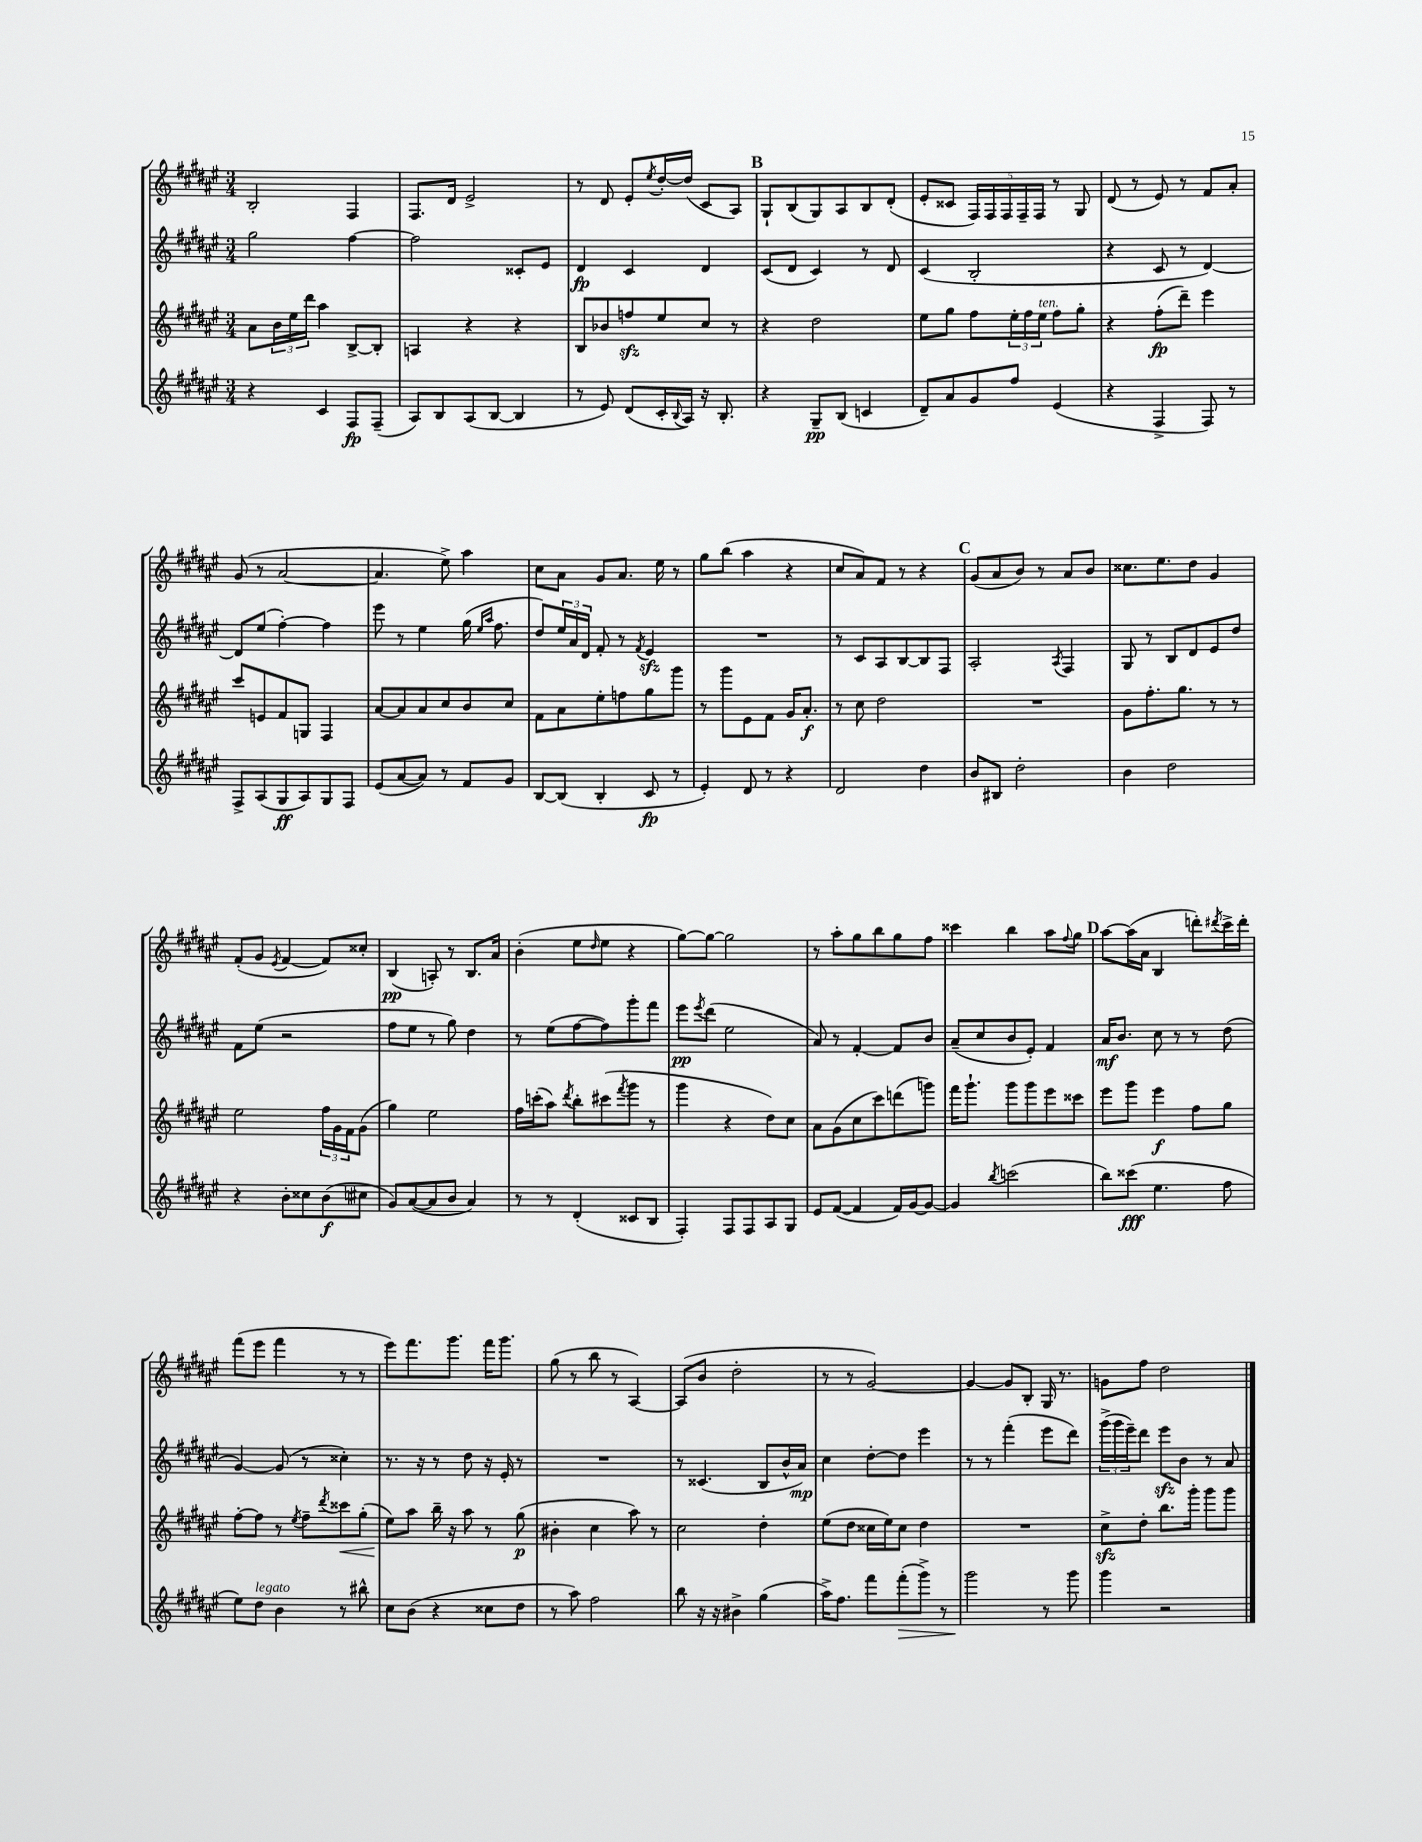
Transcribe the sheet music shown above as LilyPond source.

<<
\new StaffGroup <<
\new Staff = "s0" {
    \clef treble \key fis \major \numericTimeSignature \time 3/4
    b2-. fis4 |
    fis8. dis'16 eis'2-> |
    r8 dis'8 eis'8-. \acciaccatura { eis''8 } dis''16~-. dis''16( cis'8 ais8) |
    \mark \markup { \bold "B" } gis8-! b8( gis8) ais8 b8 dis'8-.( |
    eis'8-. cisis'8 \tuplet 5/4 { fis16) fis16 fis16 fis16-- fis16 } r8 gis8 |
    dis'8( r8 eis'8) r8 fis'8 ais'8-. |
    gis'8( r8 ais'2~ |
    ais'4. eis''8->) ais''4 |
    cis''8 ais'8 gis'8 ais'8. eis''16 r8 |
    gis''8 b''8( ais''4 r4 |
    cis''8 ais'8) fis'8 r8 r4 |
    \mark \markup { \bold "C" } gis'8( ais'8 b'8) r8 ais'8 b'8 |
    cisis''8. eis''8. dis''8 gis'4 |
    fis'8-.( gis'8 \acciaccatura { eis'8 } fis'4~ fis'8) cisis''8-. |
    b4\pp( a8-.) r8 b8. ais'16 |
    b'4-.( eis''8 \grace { dis''16 } eis''8 r4 |
    gis''8~) gis''8~ gis''2 |
    r8 ais''8-. gis''8 b''8 gis''8 fis''8 |
    cisis'''4 b''4 ais''8 \appoggiatura { fis''8 } gis''8 |
    \mark \markup { \bold "D" } ais''8~ ais''16( ais'16 b4 d'''8-.) \acciaccatura { dis'''8 } cis'''16-> dis'''16-. |
    fis'''8( eis'''8 fis'''4 r8 r8 |
    eis'''8) fis'''8. gis'''8. fis'''16 gis'''8. |
    gis''8( r8 b''8 r8 ais4~) |
    ais8( b'8 dis''2-. |
    r8 r8 gis'2~) |
    gis'4~ gis'8 b8-. gis16 r8. |
    g'8 fis''8 dis''2 \bar "|." |
}
\new Staff = "s1" {
    \clef treble \key fis \major \numericTimeSignature \time 3/4
    gis''2 fis''4~ |
    fis''2 cisis'8-. eis'8 |
    dis'4\fp cis'4 dis'4 |
    \mark \markup { \bold "B" } cis'8( dis'8 cis'4) r8 dis'8 |
    cis'4( b2-. |
    r4 cis'8 r8 dis'4~) |
    dis'8 eis''8( fis''4~-.) fis''4 |
    eis'''8 r8 eis''4 gis''16( \grace { eis''16 ais''16 } fis''8. |
    dis''8) \tuplet 3/2 { eis''16 ais'16 dis'16 } fis'8-. r8 \acciaccatura { fis'8 } eis'4\sfz |
    R2. |
    r8 cis'8 ais8 b8~ b8 fis8 |
    \mark \markup { \bold "C" } ais2-. \acciaccatura { ais8 } fis4 |
    gis8 r8 b8 dis'8 eis'8 dis''8 |
    fis'8 eis''8( r2 |
    fis''8 eis''8 r8 gis''8) dis''4 |
    r8 eis''8( fis''8~ fis''8) gis'''8-. fis'''8 |
    eis'''8\pp \acciaccatura { eis'''8 } dis'''8( eis''2 |
    ais'8) r8 fis'4~-. fis'8 b'8 |
    ais'8--( cis''8 b'8 eis'8-.) fis'4 |
    \mark \markup { \bold "D" } ais'16\mf b'8. cis''8 r8 r8 dis''8( |
    gis'4~) gis'8( r8 cisis''4-.) |
    r8. r16 r8 dis''8 r16 eis'16-. r8 |
    R2. |
    r8 cisis'4.( b8 b'16-^ ais'16\mp) |
    cis''4 dis''8~-. dis''8 eis'''4 |
    r8 r8 fis'''4-.( eis'''8 dis'''8) |
    \tuplet 3/2 { gis'''16->( gis'''16 eis'''16--) } dis'''8 eis'''8\sfz b'8 r8 ais'8 \bar "|." |
}
\new Staff = "s2" {
    \clef treble \key fis \major \numericTimeSignature \time 3/4
    ais'8 \tuplet 3/2 { b'16 eis''16 dis'''16 } ais''4 b8~-> b8-. |
    a4 r4 r4 |
    b8 bes'8 f''8\sfz eis''8 cis''8 r8 |
    \mark \markup { \bold "B" } r4 dis''2 |
    eis''8 gis''8 fis''8 \tuplet 3/2 { eis''16-. fis''16 eis''16^\markup { \italic "ten." } } fis''8 gis''8-. |
    r4 fis''8-.\fp( dis'''8--) eis'''4 |
    cis'''8 e'8 fis'8 g8 fis4 |
    ais'8~ ais'8 ais'8 cis''8 b'8 cis''8 |
    fis'8 ais'8 eis''8-. f''8 gis''8 gis'''8 |
    r8 gis'''8 eis'8 fis'8 gis'16 ais'8.-.\f |
    r8 cis''8 dis''2 |
    \mark \markup { \bold "C" } R2. |
    gis'8 fis''8.-. gis''8. r8 r8 |
    eis''2 \tuplet 3/2 { fis''16 gis'16 fis'16 } gis'8( |
    gis''4) eis''2 |
    fis''16 c'''16-.( ais''8) \acciaccatura { dis'''8 } b''8-. cis'''8( \acciaccatura { fis'''8 } gis'''8 r8 |
    gis'''4 r4 dis''8) cis''8 |
    ais'8 gis'8( cis''8 cis'''8) d'''8( g'''8) |
    fis'''16 gis'''8.-! gis'''8 gis'''8 eis'''8 cisis'''8 |
    \mark \markup { \bold "D" } eis'''8 gis'''8 eis'''4\f fis''8 gis''8 |
    fis''8~-. fis''8 r8 \acciaccatura { eis''8 } fis''8-- \acciaccatura { dis'''8 } cisis'''8\< gis''8-.( |
    eis''8\!) ais''8 b''16-- r16 ais''8 r8 gis''8\p( |
    bis'4-. cis''4 ais''8) r8 |
    cis''2 dis''4-. |
    eis''8( dis''8 cisis''16 eis''16) cisis''8 dis''4 |
    R2. |
    cis''8->\sfz dis''8-. b''8. gis'''16-. gis'''8 gis'''8 \bar "|." |
}
\new Staff = "s3" {
    \clef treble \key fis \major \numericTimeSignature \time 3/4
    r4 cis'4 fis8\fp fis8--( |
    ais8) b8 ais8( b8~ b4 |
    r8 eis'8) dis'8( cis'16-. \appoggiatura { b8 } ais16) r16 b8.-. |
    \mark \markup { \bold "B" } r4 gis8--\pp b8( c'4 |
    dis'8--) ais'8 gis'8 fis''8 eis'4( |
    r4 fis4-> fis8) r8 |
    fis8-> ais8( gis8\ff ais8) gis8 fis8 |
    eis'8( ais'8~ ais'8) r8 fis'8 gis'8 |
    b8~ b8( b4-. cis'8\fp r8 |
    eis'4-.) dis'8 r8 r4 |
    dis'2 dis''4 |
    \mark \markup { \bold "C" } b'8 bis8 dis''2-. |
    b'4 dis''2 |
    r4 b'8-. cisis''8 b'8\f( cis''8 |
    gis'8) ais'8~( ais'8 b'8 ais'4) |
    r8 r8 dis'4-.( cisis'8 b8 |
    fis4-.) fis8 fis8 ais8 gis8 |
    eis'8 fis'8~( fis'4 fis'16) gis'16~ gis'8~ |
    gis'4 \acciaccatura { b''8 } c'''2( |
    \mark \markup { \bold "D" } b''8) cisis'''8\fff( eis''4. fis''8 |
    eis''8) dis''8^\markup { \italic "legato" } b'4 r8 bis''8-^ |
    cis''8 b'8( r4 cisis''8 dis''8 |
    r8 ais''8) fis''2 |
    b''8 r16 r16 bis'4-> gis''4( |
    ais''16->) fis''8. fis'''8 fis'''8-.\>( gis'''8->) r8 |
    gis'''2\! r8 gis'''8 |
    gis'''4 r2 \bar "|." |
}
>>
>>
\layout { \context { \Score \remove "Bar_number_engraver" } }
